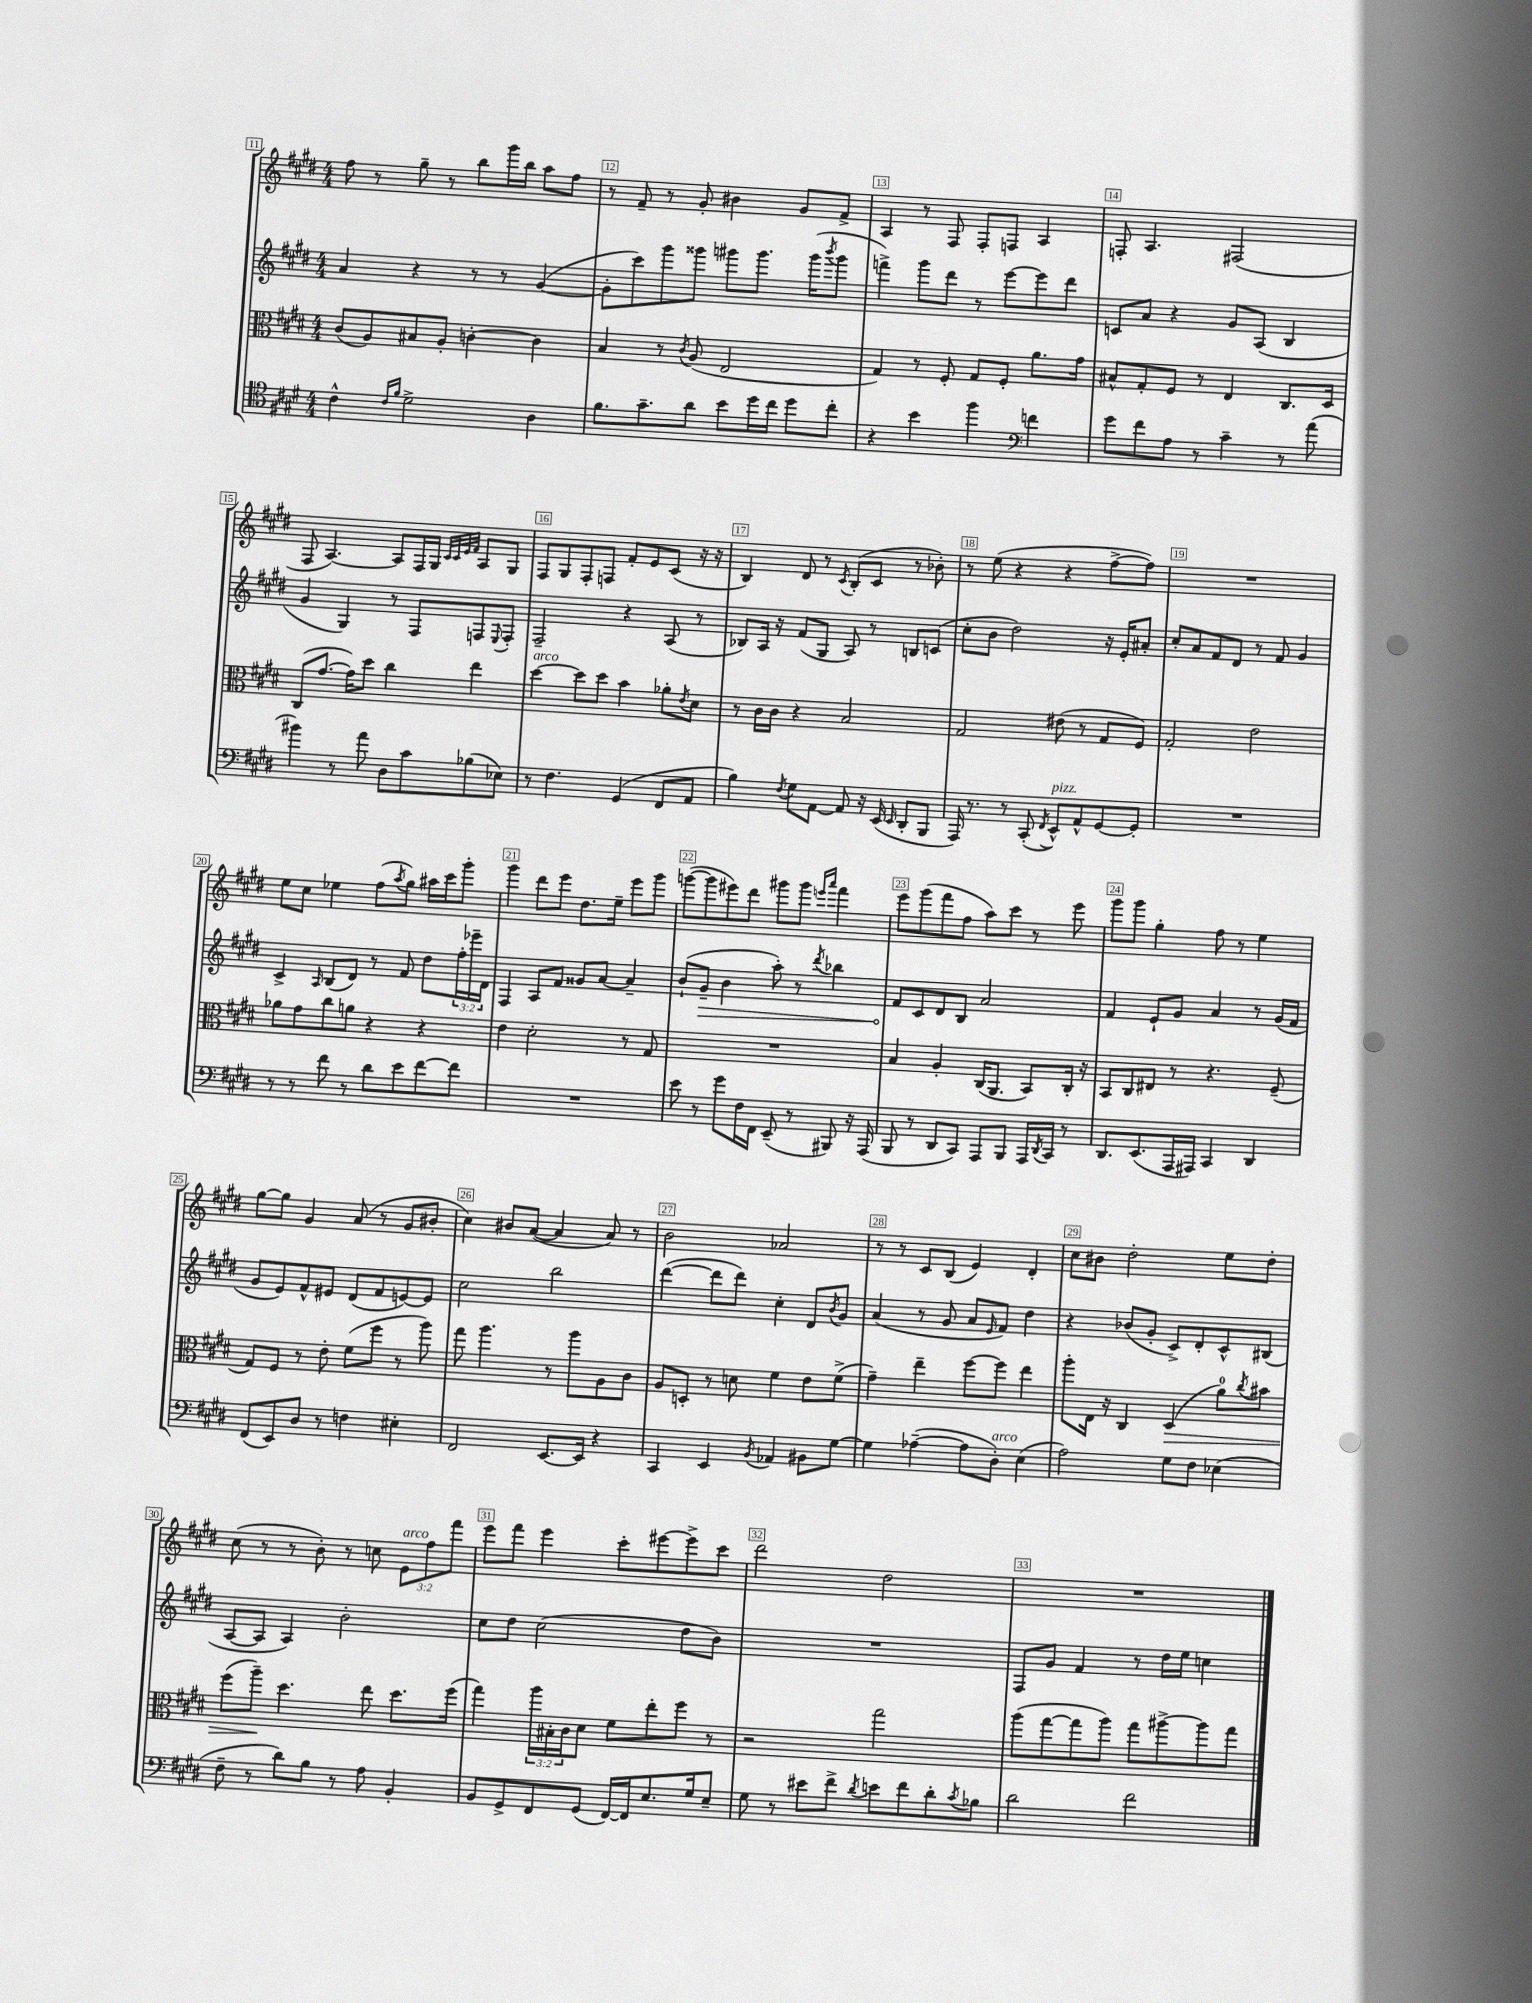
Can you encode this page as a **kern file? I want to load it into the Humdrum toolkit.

**kern	**kern	**kern	**kern
*staff4	*staff3	*staff2	*staff1
*clefC4	*clefC3	*clefG2	*clefG2
*k[f#c#g#d#]	*k[f#c#g#d#]	*k[f#c#g#d#]	*k[f#c#g#d#]
*M4/4	*M4/4	*M4/4	*M4/4
4c#^^	(8c#	4a	8ff#
.	8A)	.	8r
16qqc#	.	.	.
16qqf#	.	.	.
2d#^	8B#	4r	8gg#~
.	8A'	.	8r
.	[4c'	8r	8bb
.	.	8r	16ggg#
.	.	.	16bb
4A	4c]	([4g#	8aa
.	.	.	8ff#
=	=	=	=
8.f#	4B	8g#']	8r
.	.	8ccc#)	8f#~
8.g#~	.	.	.
.	8r	8ggg#	8r
.	8qc#	.	.
8a	(8A	8ggg##	8g#'
8b	2E	8ggg#	4b#
16dd#	.	8.ggg#	.
16cc#	.	.	.
8dd#	.	.	8g#
.	.	(16ggg#	.
.	.	8qbbb	.
8cc#'	.	8ggg#	8f#^
=	=	=	=
4r	4G#)	4fff^)	4A
4b	8r	8ggg#	8r
.	8F#'	8ddd#	8F#
4ff#	8G#	8r	8F#'
.	8F#'	[8eee	8F
*clefF4	*	*	*
4f	8.a	8eee]	4A
.	.	8ddd#	.
.	16g#	.	.
=	=	=	=
8g#	8B#^^	8c	8F'
8f#	8G#'	8a	4.A
8A	8F#	4r	.
8r	8r	.	.
4c#~	4E	8g#	(2F#
.	.	(8A	.
8r	8.C#	4B	.
(8a	.	.	.
.	16D#	.	.
=	=	=	=
4b#)	(8C#	4g#	8F#
.	[8.g#	.	[4.A)
8r	.	4G#)	.
.	16g#])	.	.
8a	8dd#	.	.
8D#	4cc#	8r	8A]
8c#	.	8F#	16F#
.	.	.	16G#
.	.	.	32qqc#
.	.	.	32qqc#
.	.	.	32qqe
.	.	.	32qqf#
(8B-	4ee	8F	8A
.	.	8qqE	.
8E-)	.	8F'	8G#
=	=	=	=
8r	[4dd#	2F#~	8F#
4.F#	.	.	8G#
.	8dd#]	.	8F#'
.	8dd#	.	8F
(4GG#	4b	4r	8f#'
.	.	.	8e
8FF#	8a-'	(8A	(8c#
.	8qe	.	.
8AA	8d#	8r	16r
.	.	.	16r
=	=	=	=
4B)	8r	8B-)	4B)
.	16c#	16A	.
.	16c#	16r	.
8qF#	.	.	.
8G#	4r	(8f#	8d#
[8AA	.	8G#	8r
.	.	.	8qc#
8AA]	2B	8A)	(8B'
16r	.	8r	8c#
(16EE	.	.	.
16qqEE	.	.	.
8DD#'	.	8B	8r
8BBB	.	(8c	8b-')
=	=	=	=
16AAA)	2G#	8cc#'	8r
8.r	.	.	.
.	.	8b	(8ee
8r	.	2dd#)	4r
(8CC#'	.	.	.
8qFF#	.	.	.
8EE^^)	(8e#	.	4r
8AA^^	8r	.	.
[8GG#	8G#	16r	[8ff#^
.	.	16e'	.
8GG#']	8F#)	8a#'	8ff#])
=	=	=	=
1r	2G#'	8cc#'	1r
.	.	8a	.
.	.	8f#	.
.	.	8d#	.
.	2e	8r	.
.	.	8f#	.
.	.	4g#	.
=	=	=	=
8r	8a-	4c#^	8ee
8r	8g#	.	8cc#
.	.	16qqA	.
8f#	8cc#	(8B	4ee-
8r	8a	8d#)	.
8d#	4r	8r	(8ff#
.	.	.	8qaa
8e	.	8f#	8gg#)
[8f#	4r	8dd#	16aa#
.	.	.	16ccc#
8f#]	.	24ff#'	8ggg#'
.	.	24eee-~	.
.	.	24d#	.
=	=	=	=
1r	4e	4F#	4ggg#
.	2d#'	8A	8ddd#
.	.	8f#	8eee
.	.	8g##	8.dd#
.	.	[8a	.
.	.	.	16ee~
.	8r	4a~]	8eee
.	8G#	.	8ggg#
=	=	=	=
8e	1r	(8b`	([8ggg
8r	.	8g#~	8ggg]
8g#	.	4b	8eee#)
16F#	.	.	8ddd#
16FF#	.	.	.
(8EE~	.	8aa')	8ggg#
8r	.	8r	8ggg#
.	.	.	16qqeee
.	.	8qddd#	16qqaaa
8BBB#)	.	4bb-	4fff#
16r	.	.	.
(16AAA	.	.	.
=	=	=	=
8BBB	4B	8f#	8eee
8r	.	8c#	(8ggg#
8DD#	4A'	8d#	8fff#
8CC#)	.	8B	8ff#
8AAA	(16C#	2a	8aa)
.	8.AA	.	.
8BBB	.	.	8ccc#
16AAA	8BB)	.	8r
8qDD#	.	.	.
16CC#	.	.	.
8r	16C#'	.	8eee
.	16r	.	.
=	=	=	=
8.DD#	8BB	4f#	8ggg#
.	8C#	.	8ggg#
(8.EE	.	.	.
.	8E#	8e`	4gg#'
16AAA	8r	8g#	.
16AAA#)	.	.	.
4CC#	4.r	4a	8ff#
.	.	.	8r
4DD#	.	8r	4ee
.	(8F#~	(16g#	.
.	.	16f#	.
=	=	=	=
(8FF#	8G#)	8g#	[8gg#
8EE)	8F#	8e)	8gg#]
8D#	8r	8f#^^	4g#
8r	8e'	8e#	.
4F	(8f#	(8d#	(8a
.	8ff#	8f#	8r
4E#'	8r	[8e)	8g#
.	8aa)	8e]	8b#'
=	=	=	=
2FF#	8gg#	2cc#	4cc#)
.	4.aa	.	.
.	.	.	8b#
.	.	.	([8a
[8.EE	8r	2bb	4a]
.	8aa	.	.
16EE]	.	.	.
4r	8A	.	8a)
.	8c#	.	8r
=	=	=	=
4CC#	8A	([4ddd#	2b
.	8D'	.	.
4EE	8r	8ddd#]	.
.	8d	8ddd#)	.
8qBB	.	.	.
4AA-	4f#	4cc#'	2a-
8BB#	8e	8d#	.
.	.	8qb	.
[8G#	(8f#^	8g#	.
=	=	=	=
4G#]	4g#~)	(4a	8r
.	.	.	8r
([4A-~	4ee~	8r	8c#
.	.	8g#	(8B
8A-]	[8ff#	8a	4e)
.	.	16qqe	.
8D#')	8ff#]	8f#)	.
(4E	4ee	4dd#	4d#'
=	=	=	=
2A)	8aa'	4r	8cc#
.	16E	.	8b#
.	16r	.	.
.	4C#	(8b-	2dd#'
.	.	8g#'	.
8G#	(4D#	8c#^)	.
8F#	.	8d#'	.
(4E-	8a)	8c#^^	8ee
.	8qcc#	.	.
.	8b#	(8B#	8dd#'
=	=	=	=
8F#~	(8ff#	[8A	(8cc#
8r	8aa~)	8A]	8r
8d#)	4.dd#	4A)	8r
8B	.	.	8b')
8r	.	2b'	8r
8A	8ee	.	8cc
4BB'	8.dd#	.	12e
.	.	.	12ff#
.	.	.	12fff#
.	(16ff#	.	.
=	=	=	=
8BB	4gg#)	8cc#	8eee
8GG#^	.	8dd#	8fff#
8FF#	24aa	(2cc#	4eee
.	24B#'	.	.
.	24c#	.	.
(8GG#	8d#	.	.
[16FF#)	8f#	.	8ccc#'
16FF#]	.	.	.
8.E	8ee'	.	[8eee#
.	8ff#	8dd#	8eee#^]
16G#	.	.	.
8E~	8r	8b)	8ccc#
=	=	=	=
8G#	2r	1r	2ddd#
8r	.	.	.
8e#	.	.	.
8f#^	.	.	.
8qd#	.	.	.
8e	2gg#	.	2dd#
8f#	.	.	.
8d#'	.	.	.
8qc#	.	.	.
8B-	.	.	.
=	=	=	=
2d#	(8aa	8F#	1r
.	[8gg#	8g#	.
.	8gg#]	4f#	.
.	8aa)	.	.
2f#	8gg#	8r	.
.	[8aa#^	16dd#	.
.	.	16ee	.
.	8aa#]	4cc	.
.	8gg#	.	.
==	==	==	==
*-	*-	*-	*-
